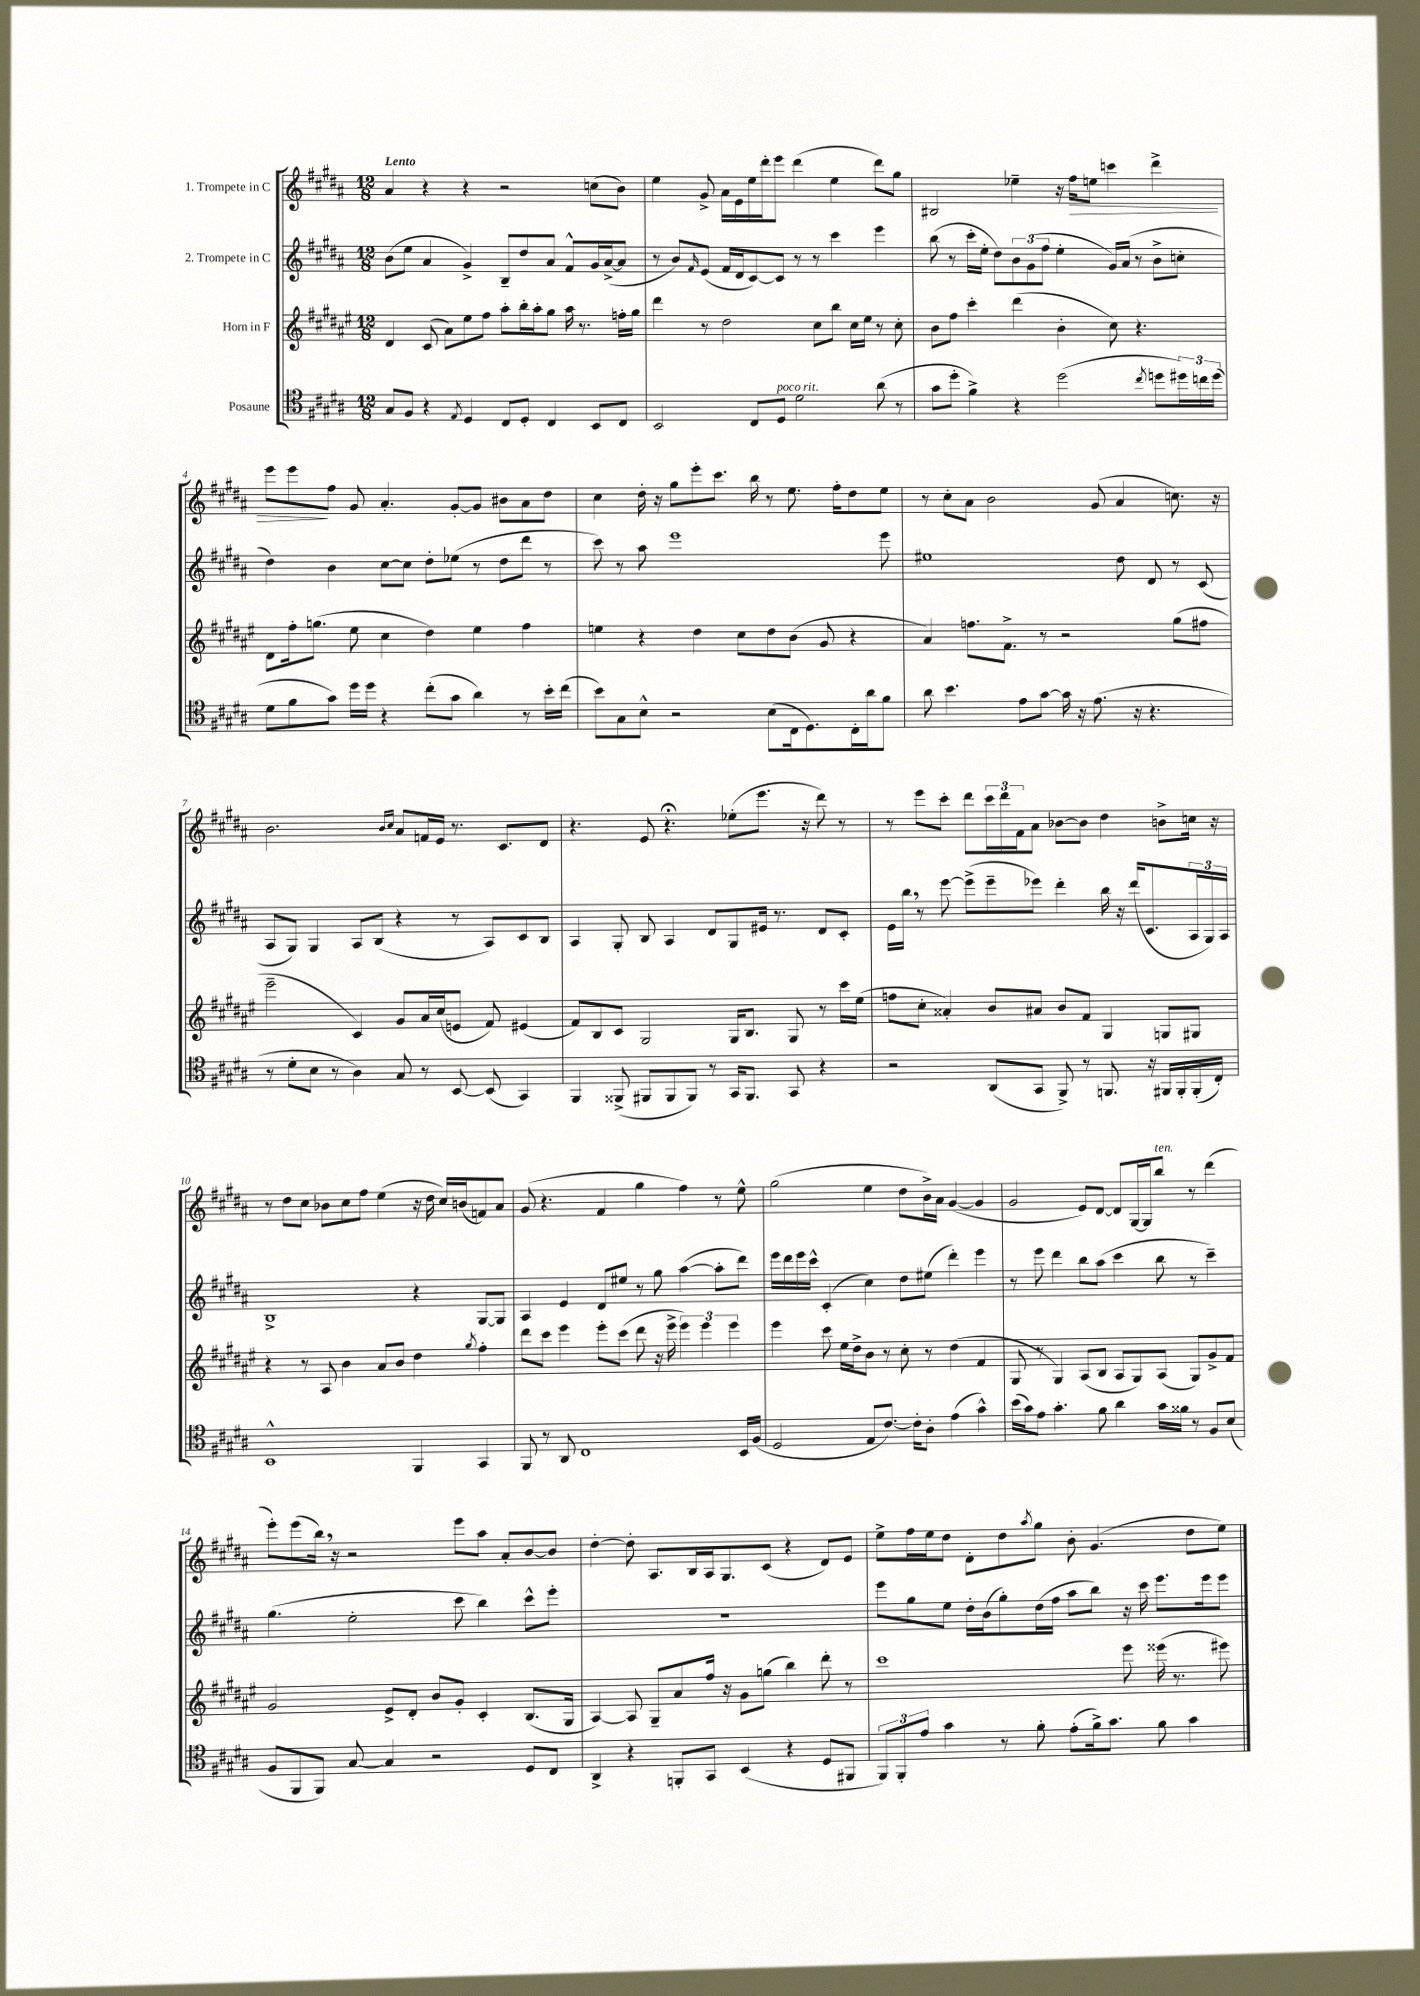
<<
\new StaffGroup <<
\new Staff = "s0" \with { instrumentName = "1. Trompete in C" } {
    \clef treble \key b \major \numericTimeSignature \time 12/8 \tempo "Lento"
    ais'4 r4 r4 r2 c''8( b'8) |
    e''4 gis'8-> ais'16 e'16 e''16 dis'''16-. e'''8 dis'''4( e''4 dis'''8) gis''8 |
    bis2 ees''4-- r16 fis''16\> e''8 c'''4 dis'''4-> |
    e'''8 e'''8\! fis''8 gis'8 ais'4.-. gis'8~-. gis'8 bis'8 ais'8 dis''8 |
    cis''4 dis''16-. r16 gis''8 e'''8-. cis'''8. b''16 r8 e''8. fis''16-. dis''8 e''8 |
    r8 cis''8-. ais'8 b'2 gis'8( ais'4 c''8.) r16 |
    b'2. \grace { b'16 cis''16 } ais'8 f'16 e'16 r8. cis'8. dis'8 |
    r4. e'8 r4.\fermata ees''8-.( e'''8. r16 dis'''8) r8 |
    r8 e'''8 cis'''8-. dis'''8 \tuplet 3/2 { cis'''16 dis'''16 fis'16 } ais'8 bes'8~ bes'8 dis''4 b'8-> c''16 r16 |
    r8 dis''8 cis''8 bes'8 cis''8 fis''8 e''4( r16 dis''16 cis''16) b'16( f'8) ais'8 |
    gis'8( r4. fis'4 gis''4 fis''4) r8 e''8-^ |
    gis''2( e''4 dis''8 b'16->) ais'16 gis'4~( gis'4 |
    gis'2 e'8) dis'8~ dis'8 gis16~ gis16 b''8^\markup { \italic "ten." } r8 dis'''4( |
    e'''8-.) e'''8( b''16) \breathe r16 r2 e'''8 ais''8 ais'8-. b'8~ b'8 |
    dis''4~-. dis''8-. ais8. b16 ais16 gis8. cis'8( r4 dis'8) e'8 |
    e''8-> fis''16 e''16 dis''8 dis'8-. dis''8 \acciaccatura { ais''8 } gis''8 b'8-. gis'4.( dis''8 e''8) \bar "|." |
}
\new Staff = "s1" \with { instrumentName = "2. Trompete in C" } {
    \clef treble \key b \major \numericTimeSignature \time 12/8
    b'8( e''8 ais'4 gis'4->) b8-- dis''8 ais'8 fis'8-^ gis'16 ais'16~->( ais'8 |
    r8 b'8) \grace { fis'16 } e'8( fis'16 dis'16 cis'8~) cis'8 r8 r8 cis'''4 e'''4 |
    b''8( r8 cis'''16-. e''16-. dis''8) \tuplet 3/2 { b'8 gis'8( fis''8 } e''4-. gis'16) ais'16( r8 b'8-> c''8-. |
    dis''4) b'4 cis''8~ cis''8 dis''8-. ees''8( r8 dis''8 dis'''8 r8 |
    cis'''8) r8 ais''8 e'''1 e'''8 |
    eis''1 dis''8 dis'8 r8 cis'8( |
    ais8 gis8) gis4 ais8 b8( r4 r8 ais8) cis'8 b8 |
    ais4 gis8-. b8 ais4 dis'8 gis8 eis'16 r8. dis'8 cis'8-. |
    e'16 b''16 \breathe r8 e'''8~ e'''8->( e'''8-- ees'''8) dis'''4-. b''16 r16 dis'''16( cis'8. \tuplet 3/2 { ais16 gis16) ais16 } |
    b1-> r4 gis8~ gis8 |
    ais4 e'4 dis'8 eis''8 r8 gis''8 ais''4~( ais''8-. dis'''8) |
    e'''16 dis'''16 e'''16 cis'''16-^ cis'4-.( cis''4) dis''8 eis''8( dis'''4-.) e'''4 |
    r8 e'''8 dis'''4 b''8 ais''8( cis'''4 b''8 r8 cis'''4--) |
    gis''4.( e''2-. cis'''8 b''4) cis'''8-^ e'''8-. |
    R1. |
    e'''8 gis''8 e''8 dis''16-. b'16( gis''8-.) dis''16( fis''16 ais''8 b''8) r16 cis'''16 e'''8. e'''16 e'''8 \bar "|." |
}
\new Staff = "s2" \with { instrumentName = "Horn in F" } {
    \clef treble \key fis \major \numericTimeSignature \time 12/8
    dis'4 cis'8( ais'8) eis''8 fis''8 ais''8-. b''16-. ais''16-. gis''8 ais''16 r8. f''16-. gis''16 |
    dis'''4 r8 dis''2 cis''8 b''8 cis''16 eis''16 r8 cis''8-. |
    b'8 fis''8 cis'''4-. dis'''4( b'4-. cis''8) r4. |
    dis'8 fis''16-. g''8.( eis''8 cis''4 dis''4) eis''4 fis''4 |
    e''4 r4 dis''4 cis''8 dis''8 b'8( gis'8 r4 |
    ais'4) f''8. fis'8.-> r8 r2 gis''8( fis''8 |
    eis'''2-- cis'4) gis'8 ais'16 cis''16( e'8 fis'8) eis'4( |
    fis'8) b8 cis'8 gis2 gis16 b8. gis8 r8 cis'''16 eis''16( |
    f''8 cis''8-. aisis'4-.) b'8 ais'8 b'8 fis'8 gis4 g8 gis8 |
    r4 r8 ais8 b'4 ais'8 b'8 dis''4 \acciaccatura { gis''8 } fis''4-. |
    dis'''8 cis'''8 eis'''4 eis'''8-. cis'''8( dis'''8 r16 eis'''16-> \tuplet 3/2 { eis'''4) eis'''4 eis'''4 } |
    eis'''4 cis'''8 eis''16 dis''16-> b'8 r8 cis''8-. r8 dis''4( fis'4 |
    gis8 r8 gis4) ais8( b8 ais8 gis8) ais8( gis8) gis'8-> fis'8 |
    gis'2 eis'8-> dis'8-. b'8 gis'8-. cis'4-. b8.( gis16 |
    ais4~) ais8 gis8-- ais'8 fis''16 r16 gis'8 g''8( b''4) dis'''8-. r8 |
    cis'''1 eis'''8 eisis'''16( r8. eis'''8) \bar "|." |
}
\new Staff = "s3" \with { instrumentName = "Posaune" } {
    \clef tenor \key b \major \numericTimeSignature \time 12/8
    gis8 fis8 r4 \acciaccatura { e8 } dis4 cis8 dis8-. cis4 b,8 cis8 |
    b,2 cis8 dis8^\markup { \italic "poco rit." } dis'2 ais'8( r8 |
    gis'8 dis''8-. fis'4->) r4 dis''2( \acciaccatura { cis''8 } d''8 \tuplet 3/2 { dis''16) c''16 dis''16( } |
    dis'8 fis'8 gis'8) dis''16 dis''16 r4 cis''8-.( gis'8 ais'4) r8 b'16-. cis''16( |
    b'8) gis8 b8-^ r2 b8( cis16 dis8.) cis16-. ais'16 fis'8 |
    ais'8 b'4. e'8 gis'8~ gis'16 r16 e'8.( r16 r4. |
    r8 dis'8-. b8 r8 ais4) gis8 r8 b,8~ b,8( gis,4) |
    fis,4 fisis,8->( fis,8 fis,8 fis,8) r8 gis,16 fis,8. gis,8 r4 |
    r2 ais,8( gis,8 fis,8->) r8 f,8. r16 fis,16 fis,16-. fis,16-.( cis16-.) |
    b,1-^ fis,4 gis,4 |
    fis,8 r8 ais,8 cis1 b,16 fis16( |
    dis2 e8 cis'8.~) cis'16-. ais8-. e'4( gis'4-^) |
    b'16( gis'16) e'8 gis'4.-. fis'8 ais'4 gis'16 fisis'16 r8 fis8 b8( |
    fis8 fis,8 fis,8) gis8~ gis4 r2 dis8 cis8 |
    ais,4-> r4 f,8-. gis,8 b,4( r4 dis8 fis,8 |
    \tuplet 3/2 { fis,8) fis,8-. e'8 } gis'4 r8 fis'8-. e'8-.( fis'16->) gis'8. fis'8 gis'4 \bar "|." |
}
>>
>>
